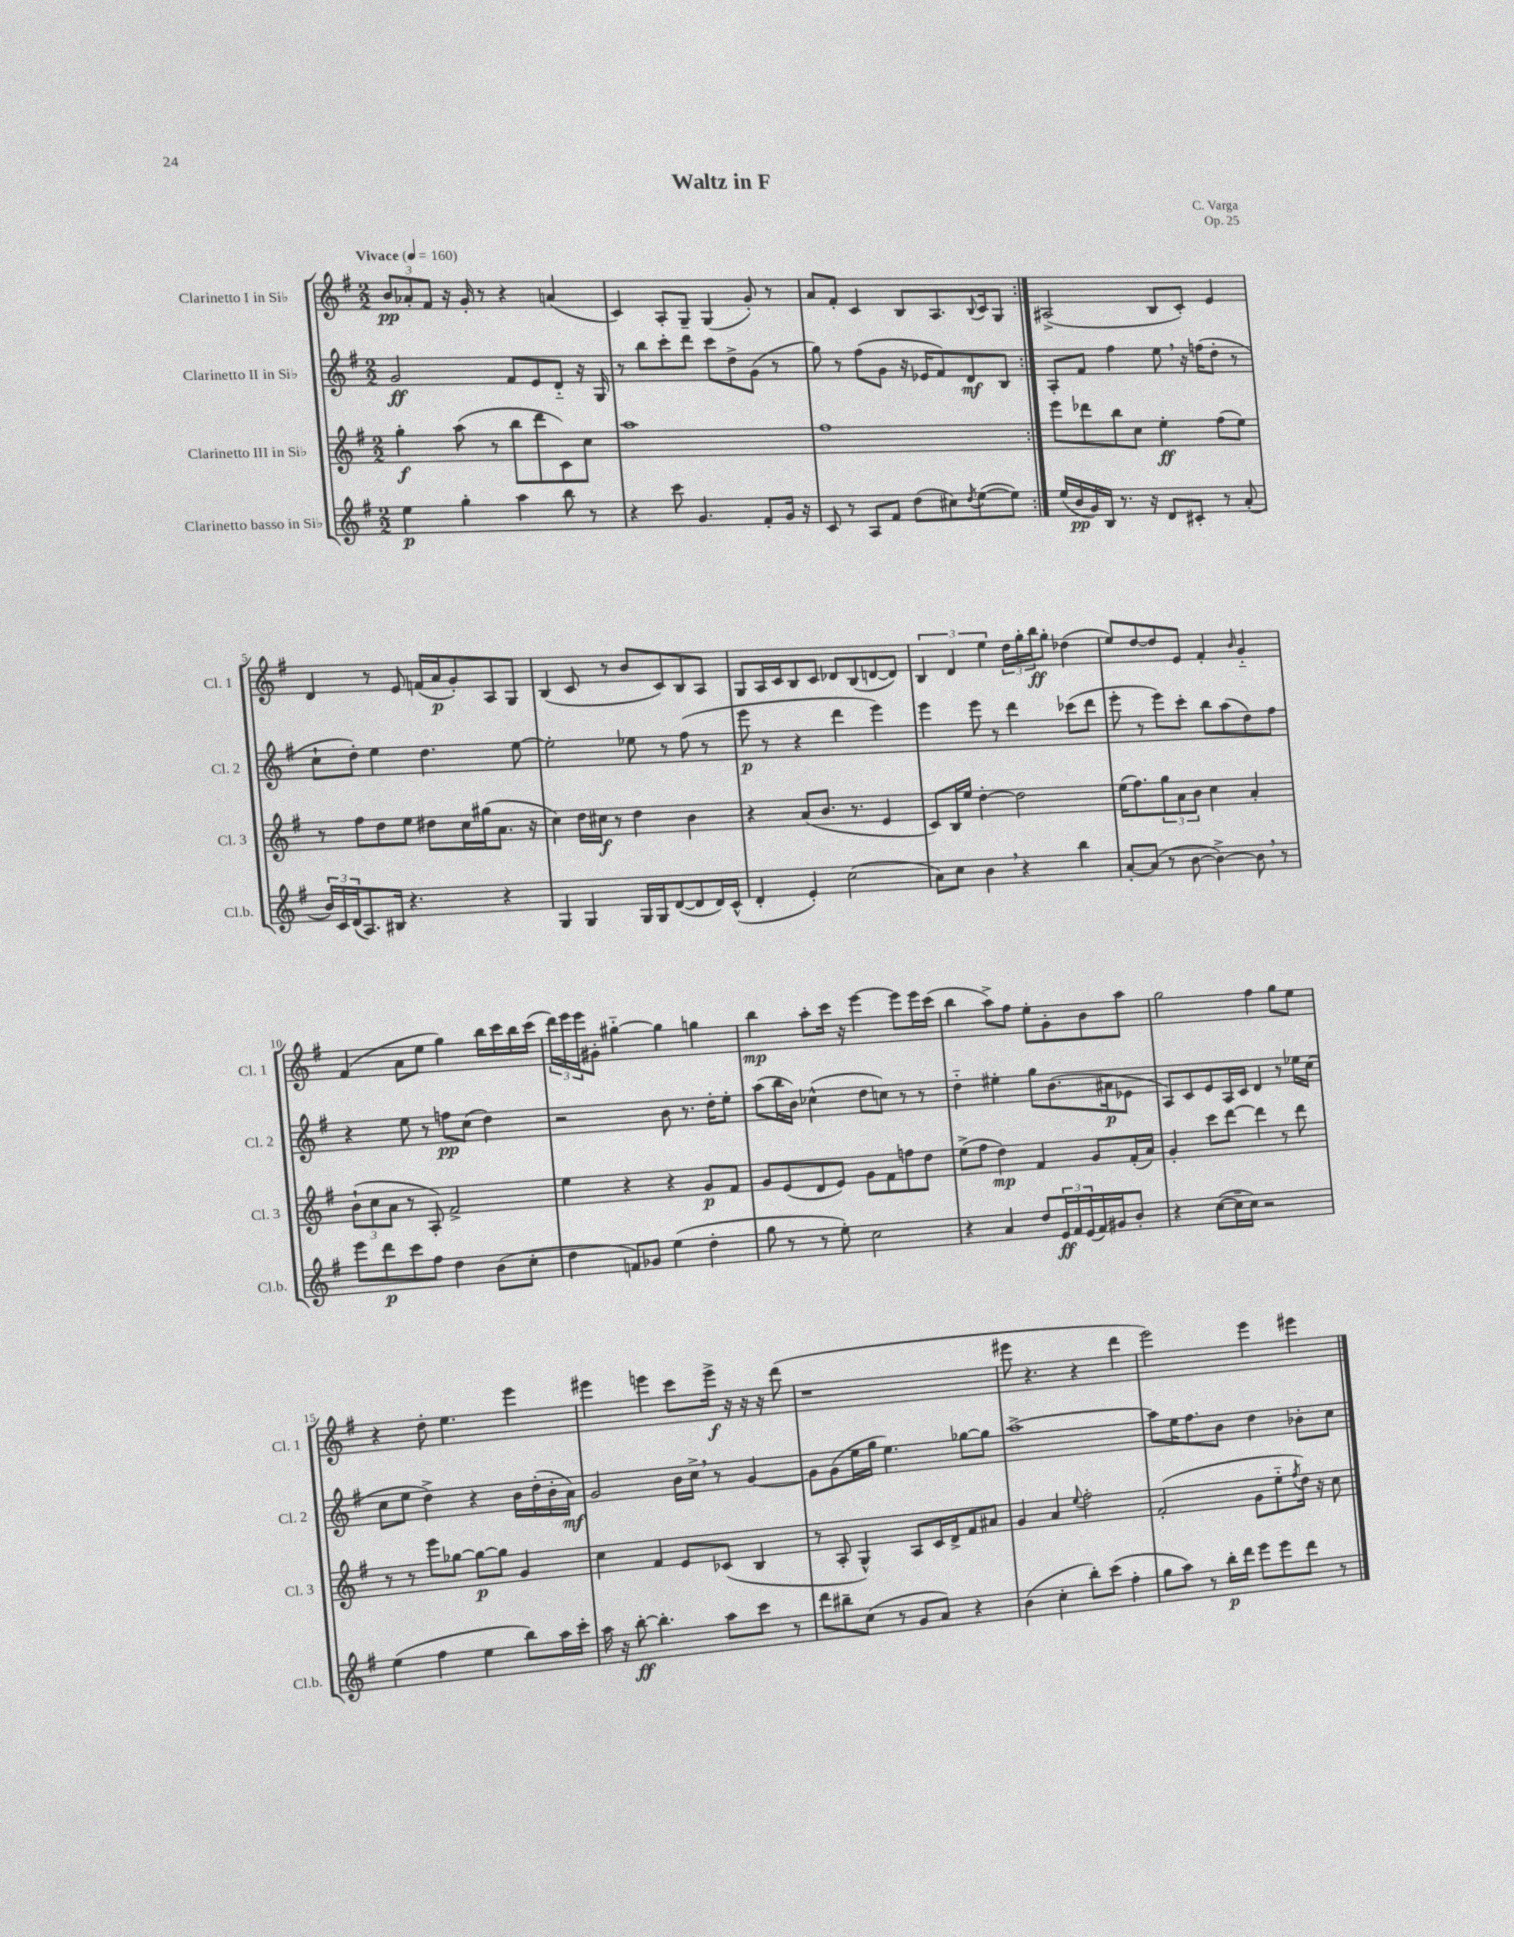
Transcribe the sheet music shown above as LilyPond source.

\header { title = "Waltz in F" composer = "C. Varga" opus = "Op. 25" }
<<
\new StaffGroup <<
\new Staff = "s0" \with { instrumentName = "Clarinetto I in Sib" shortInstrumentName = "Cl. 1" } {
    \clef treble \key g \major \numericTimeSignature \time 2/2 \tempo "Vivace" 4 = 160
    \repeat volta 2 { \tuplet 3/2 { b'8\pp aes'8-. fis'8 } r16 g'16-. r8 r4 a'4( |
    c'4) a8-. g8-- g4( g'8-.) r8 |
    a'8 fis'8-. c'4 b8 a8. \appoggiatura { b8 } c'16 g8 | }
    ais2->( b8 c'8-.) e'4 |
    d'4 r8 e'8 f'16( a'16\p g'8-.) a8 g8 |
    b4( c'8 r8 b'8 c'8) b8 a8 |
    g8 a16 c'16 b8 c'8 des'8 b8( d'8~ d'8) |
    \tuplet 3/2 { b4 d'4 e''4 } \tuplet 3/2 { d''16 g''16-. b''16\ff } g''8-. des''4( |
    e''8) d''8~ d''8 e'8 fis'4-. \grace { b'16 } g'4-_ |
    fis'4( a'8 e''8 g''4) b''16 c'''16 b''16 c'''16( |
    \tuplet 3/2 { d'''16) e'''16 e'''16 } gis'8-. gis''4~-_ gis''4 g''4 |
    b''4\mp a''8-. c'''16 r16 e'''4~ e'''8 e'''16 c'''16( |
    b''4 a''8->) fis''8 e''8-. g'8-. b'8 a''8 |
    g''2 fis''4 g''8 e''8 |
    r4 d''8-. e''4. e'''4 |
    eis'''4 e'''4 c'''8 e'''16->\f r16 r16 r16 d'''8( |
    r1 |
    eis'''8 r4. r4 d'''4 |
    e'''2) e'''4 eis'''4 \bar "|." |
}
\new Staff = "s1" \with { instrumentName = "Clarinetto II in Sib" shortInstrumentName = "Cl. 2" } {
    \clef treble \key g \major \numericTimeSignature \time 2/2
    \repeat volta 2 { g'2\ff fis'8 e'8 d'8-_ r16 g16 |
    r8 b''8 c'''8-. d'''8 c'''8 d''8-> g'8( r8 |
    g''8) r8 fis''8( g'8 r16 ees'16 fis'8) d'8\mf b8 | }
    a8-. fis'8 fis''4 e''8 \breathe r16 f''16( d''8-. r8 |
    c''8-! d''8-.) e''4 d''4. e''8~ |
    e''2-. ees''8 r8 fis''8( r8 |
    e'''8\p r8 r4 d'''4 e'''4) |
    e'''4 e'''8 r8 d'''4 ces'''8( d'''8 |
    e'''8-. r8 e'''8) c'''8-. b''8 a''8( d''8) fis''8 |
    r4 e''8 r8 f''8\pp c''8( d''4) |
    r2 b'8 r8. d''16-. e''8-. |
    a''8( b''16 b'16) ces''4-^( d''8 c''8) r8 r8 |
    d''4-_ eis''4-. g''8 b'8.( ais'16\p ees'8 |
    a8) c'8 e'8 a16 c'16 d'4 r8 ees''16 c''16( |
    c''8 e''8 d''4->) r4 b'16 d''16-.( b'16-. a'16\mf) |
    g'2 b'16 c''16-> \breathe r8 g'4~ |
    g'8 g'8( e''16 g''16 e''4.) ges''8~ ges''8 |
    a''1~-> |
    a''8 e''16 fis''8. b'8 d''4 bes'8-. c''8 \bar "|." |
}
\new Staff = "s2" \with { instrumentName = "Clarinetto III in Sib" shortInstrumentName = "Cl. 3" } {
    \clef treble \key g \major \numericTimeSignature \time 2/2
    \repeat volta 2 { g''4-.\f a''8( r8 b''8 d'''8 c'8) c''8 |
    a''1 |
    fis''1 | }
    e'''8 des'''8 b''8 c''8 e''4-.\ff fis''8( e''8) |
    r8 fis''8 d''8 e''8 dis''8 c''16 gis''16( a'8. r16 |
    c''4) d''16 cis''16\f r8 d''4 b'4 |
    r4 a'8( b'8. r8. e'4 |
    c'8) b16 e''16 d''4~-. d''2 |
    e''16( fis''8.) \tuplet 3/2 { g''8 a'8 b'8 } c''4 a'4-. |
    \tuplet 3/2 { b'8-!( c''8 a'8 } r8 a8-.) fis'2-> |
    e''4 r4 r4 g'8\p fis'8 |
    g'8 e'8( d'8 e'8) g'8 fis'8 f''8 d''8 |
    e''8->( fis''8 d''4\mp) fis'4 g'8 fis'16-.( a'16) |
    g'4-. c'''8 d'''8~ d'''4 r8 d'''8 |
    r8 r8 e'''8 ges''8~ ges''8~\p ges''8 g'4 |
    c''4 fis'4 e'8 ces'8( b4 |
    r8 a8-. g4-^) a8 c'16 d'16-> fis'8 ais'8 |
    g'4 a'4 \appoggiatura { e''8 } fis''2-. |
    fis'2-.( g'8 e''8-_ \acciaccatura { fis''8 } d''16) r16 c''8 \bar "|." |
}
\new Staff = "s3" \with { instrumentName = "Clarinetto basso in Sib" shortInstrumentName = "Cl.b." } {
    \clef treble \key g \major \numericTimeSignature \time 2/2
    \repeat volta 2 { e''4\p g''4-. a''4 b''8 r8 |
    r4 c'''8 g'4. fis'8-. g'16 r16 |
    c'8 r8 a8 fis'8 d''8( cis''8) \acciaccatura { d''8 } e''8~( e''8) | }
    e''16( b'16\pp g'16) b16 r8. r16 d'8 cis'8-. r8 a'8-.( |
    \tuplet 3/2 { b'16) c'16 d'16( } a8.) bis16 r4. r4 |
    g4 g4 g16 g16 d'8~( d'8 d'16) c'16-^( |
    d'4-. e'4-.) c''2( |
    a'8) c''8 b'4 \breathe r4 b''4 |
    a'8~-. a'8( r8 b'8~ b'4~->) b'8 \breathe r8 |
    e'''8 d'''8\p c'''8 fis''8 d''4 b'8( c''8-. |
    d''4 f'8) ges'8 e''4( d''4-. |
    g''8 r8 r8 e''8-.) c''2 |
    r4 a'4 d''8 \tuplet 3/2 { e'16\ff fis'16 e'16( } fis'16) gis'16 b'8-. |
    r4 c''8~( c''16-- c''16) r2 |
    e''4( fis''4 e''4 b''8) a''16 c'''16-. |
    a''16 r16 b''8~-.\ff b''4.-. a''8 c'''8 r8 |
    d'''8 bis''8-- c''8( r8 g'8 a'8) r4 |
    b'4( c''4-. b''8-.) c'''8( fis''4-. |
    g''8 a''8) r8 b''16-.\p d'''16 e'''8 e'''8 d'''8 r8 \bar "|." |
}
>>
>>
